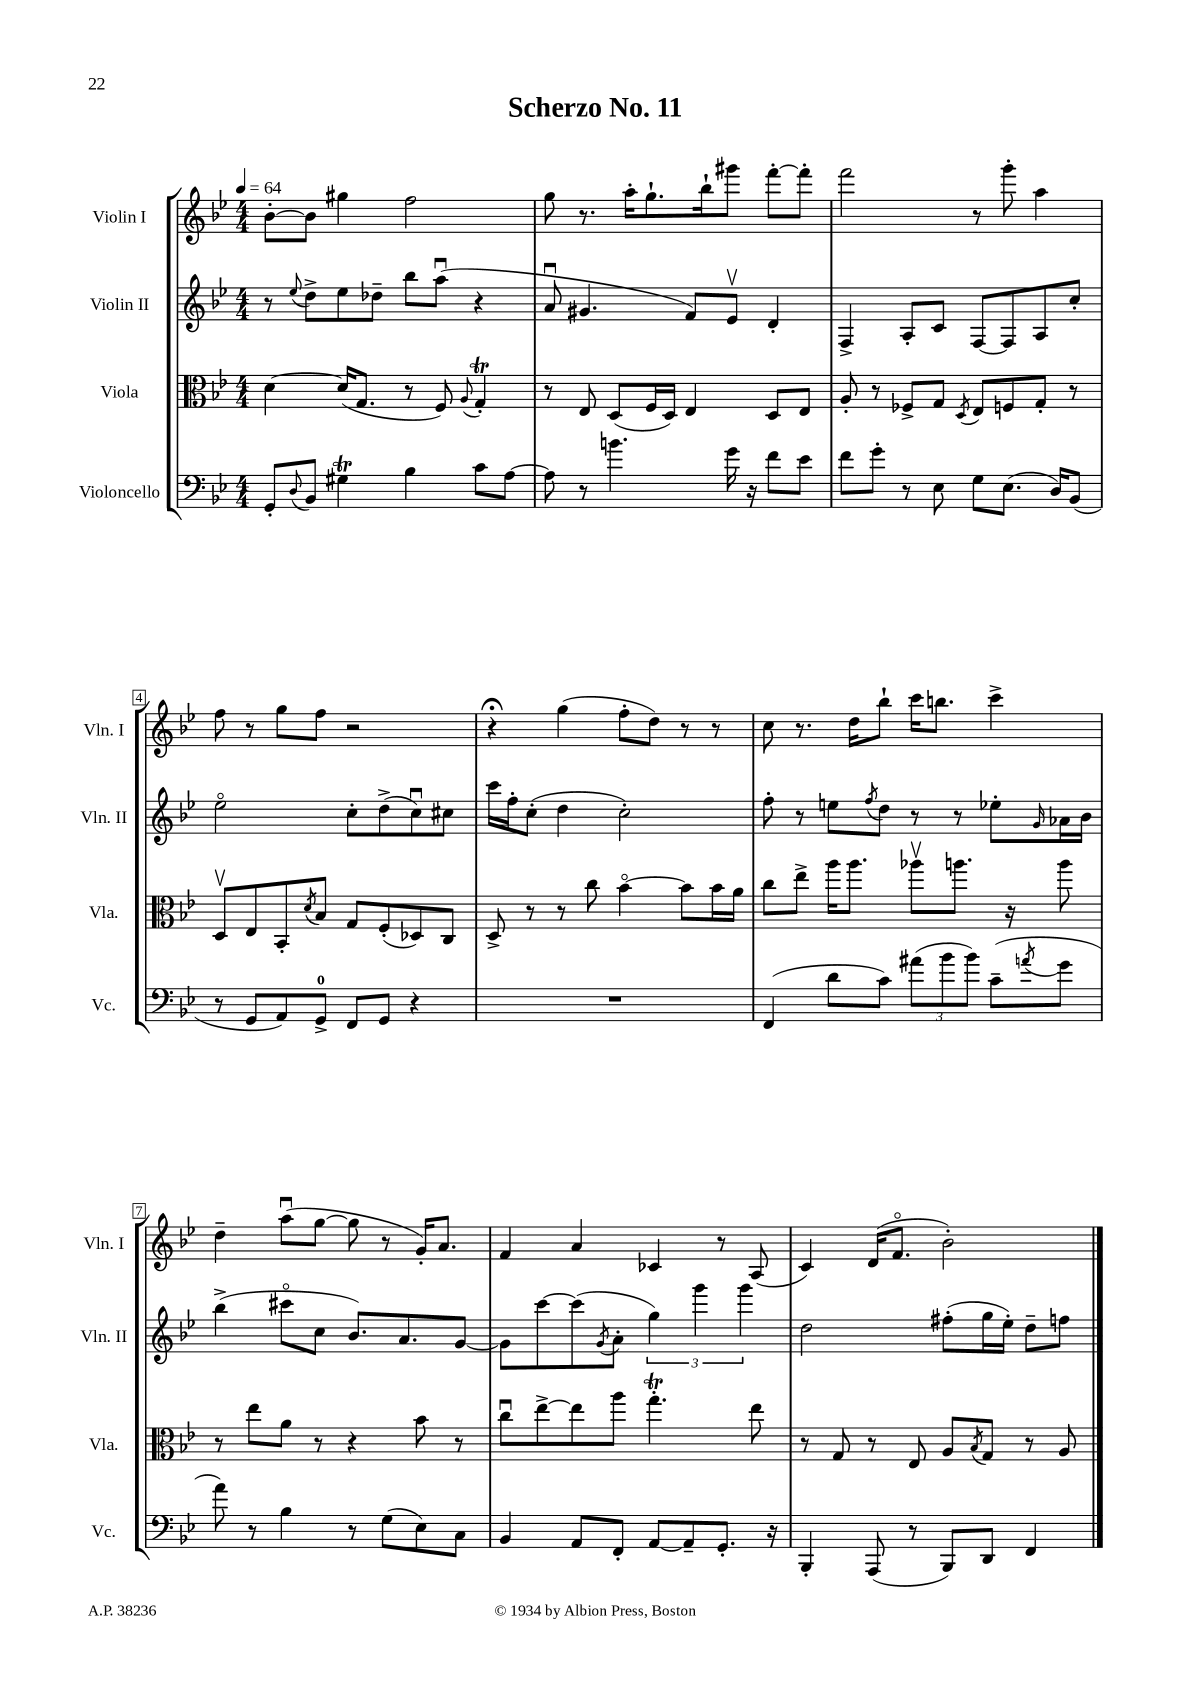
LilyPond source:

\header { title = "Scherzo No. 11" }
<<
\new StaffGroup <<
\new Staff = "s0" \with { instrumentName = "Violin I" shortInstrumentName = "Vln. I" } {
    \clef treble \key bes \major \numericTimeSignature \time 4/4 \tempo 4 = 64
    bes'8~-. bes'8 gis''4 f''2 |
    g''8 r8. a''16-. g''8.-! bes''16-! gis'''8 f'''8~-. f'''8-. |
    f'''2 r8 g'''8-. a''4 |
    f''8 r8 g''8 f''8 r2 |
    r4\fermata g''4( f''8-. d''8) r8 r8 |
    c''8 r8. d''16 bes''8-! c'''16 b''8. c'''4-> |
    d''4-- a''8\downbow( g''8~ g''8 r8 g'16-.) a'8. |
    f'4 a'4 ces'4 r8 a8( |
    c'4) d'16( f'8.\flageolet bes'2-.) \bar "|." |
}
\new Staff = "s1" \with { instrumentName = "Violin II" shortInstrumentName = "Vln. II" } {
    \clef treble \key bes \major \numericTimeSignature \time 4/4
    r8 \appoggiatura { ees''8 } d''8-> ees''8 des''8-- bes''8 a''8\downbow( r4 |
    a'8\downbow gis'4. f'8) ees'8\upbow d'4-. |
    f4-> a8-. c'8 f8~ f8 a8 c''8-. |
    ees''2\flageolet c''8-. d''8->( c''8\downbow) cis''8 |
    c'''16 f''16-. c''8-.( d''4 c''2-.) |
    f''8-. r8 e''8 \acciaccatura { f''8 } d''8 r8 r8 ees''8-. \grace { g'16 } aes'16 bes'16 |
    bes''4->( cis'''8\flageolet c''8 bes'8.) a'8. g'8~ |
    g'8 c'''8~ c'''8( \acciaccatura { g'8 } a'8-. \tuplet 3/2 { g''4) g'''4 g'''4 } |
    d''2 fis''8-.( g''16 ees''16-.) d''8-- f''8 \bar "|." |
}
\new Staff = "s2" \with { instrumentName = "Viola" shortInstrumentName = "Vla." } {
    \clef alto \key bes \major \numericTimeSignature \time 4/4
    d'4~ d'16( g8. r8 f8) \appoggiatura { a8 } g4-.\trill |
    r8 ees8 d8( f16 d16) ees4 d8 ees8 |
    a8-. r8 fes8-> g8 \acciaccatura { d8 } ees8 f8 g8-. r8 |
    d8\upbow ees8 bes,8-. \acciaccatura { d'8 } bes8 g8 f8-.( des8) c8 |
    d8-> r8 r8 c''8 bes'4~\flageolet bes'8 bes'16 a'16 |
    c''8 ees''8-> a''16 a''8. aes''8\upbow a''8. r16 a''8 |
    r8 ees''8 a'8 r8 r4 bes'8 r8 |
    c''8\downbow ees''8~-> ees''8 a''8 g''4.-.\trill ees''8 |
    r8 g8 r8 ees8 a8 \acciaccatura { bes8 } g8 r8 a8 \bar "|." |
}
\new Staff = "s3" \with { instrumentName = "Violoncello" shortInstrumentName = "Vc." } {
    \clef bass \key bes \major \numericTimeSignature \time 4/4
    g,8-. \appoggiatura { d8 } bes,8 gis4\trill bes4 c'8 a8~ |
    a8 r8 b'4. g'16 r16 f'8 ees'8 |
    f'8 g'8-. r8 ees8 g8 ees8.( d16) bes,8( |
    r8 g,8 a,8) g,8-0-> f,8 g,8 r4 |
    R1 |
    f,4( d'8 c'8) \tuplet 3/2 { ais'8( bes'8 bes'8) } c'8--( \acciaccatura { a'8 } g'8 |
    a'8) r8 bes4 r8 g8( ees8) c8 |
    bes,4 a,8 f,8-. a,8~ a,8-- g,8.-. r16 |
    bes,,4-. a,,8( r8 bes,,8) d,8 f,4 \bar "|." |
}
>>
>>
\layout { \context { \Score \override BarNumber.stencil = #(make-stencil-boxer 0.1 0.3 ly:text-interface::print) } }
